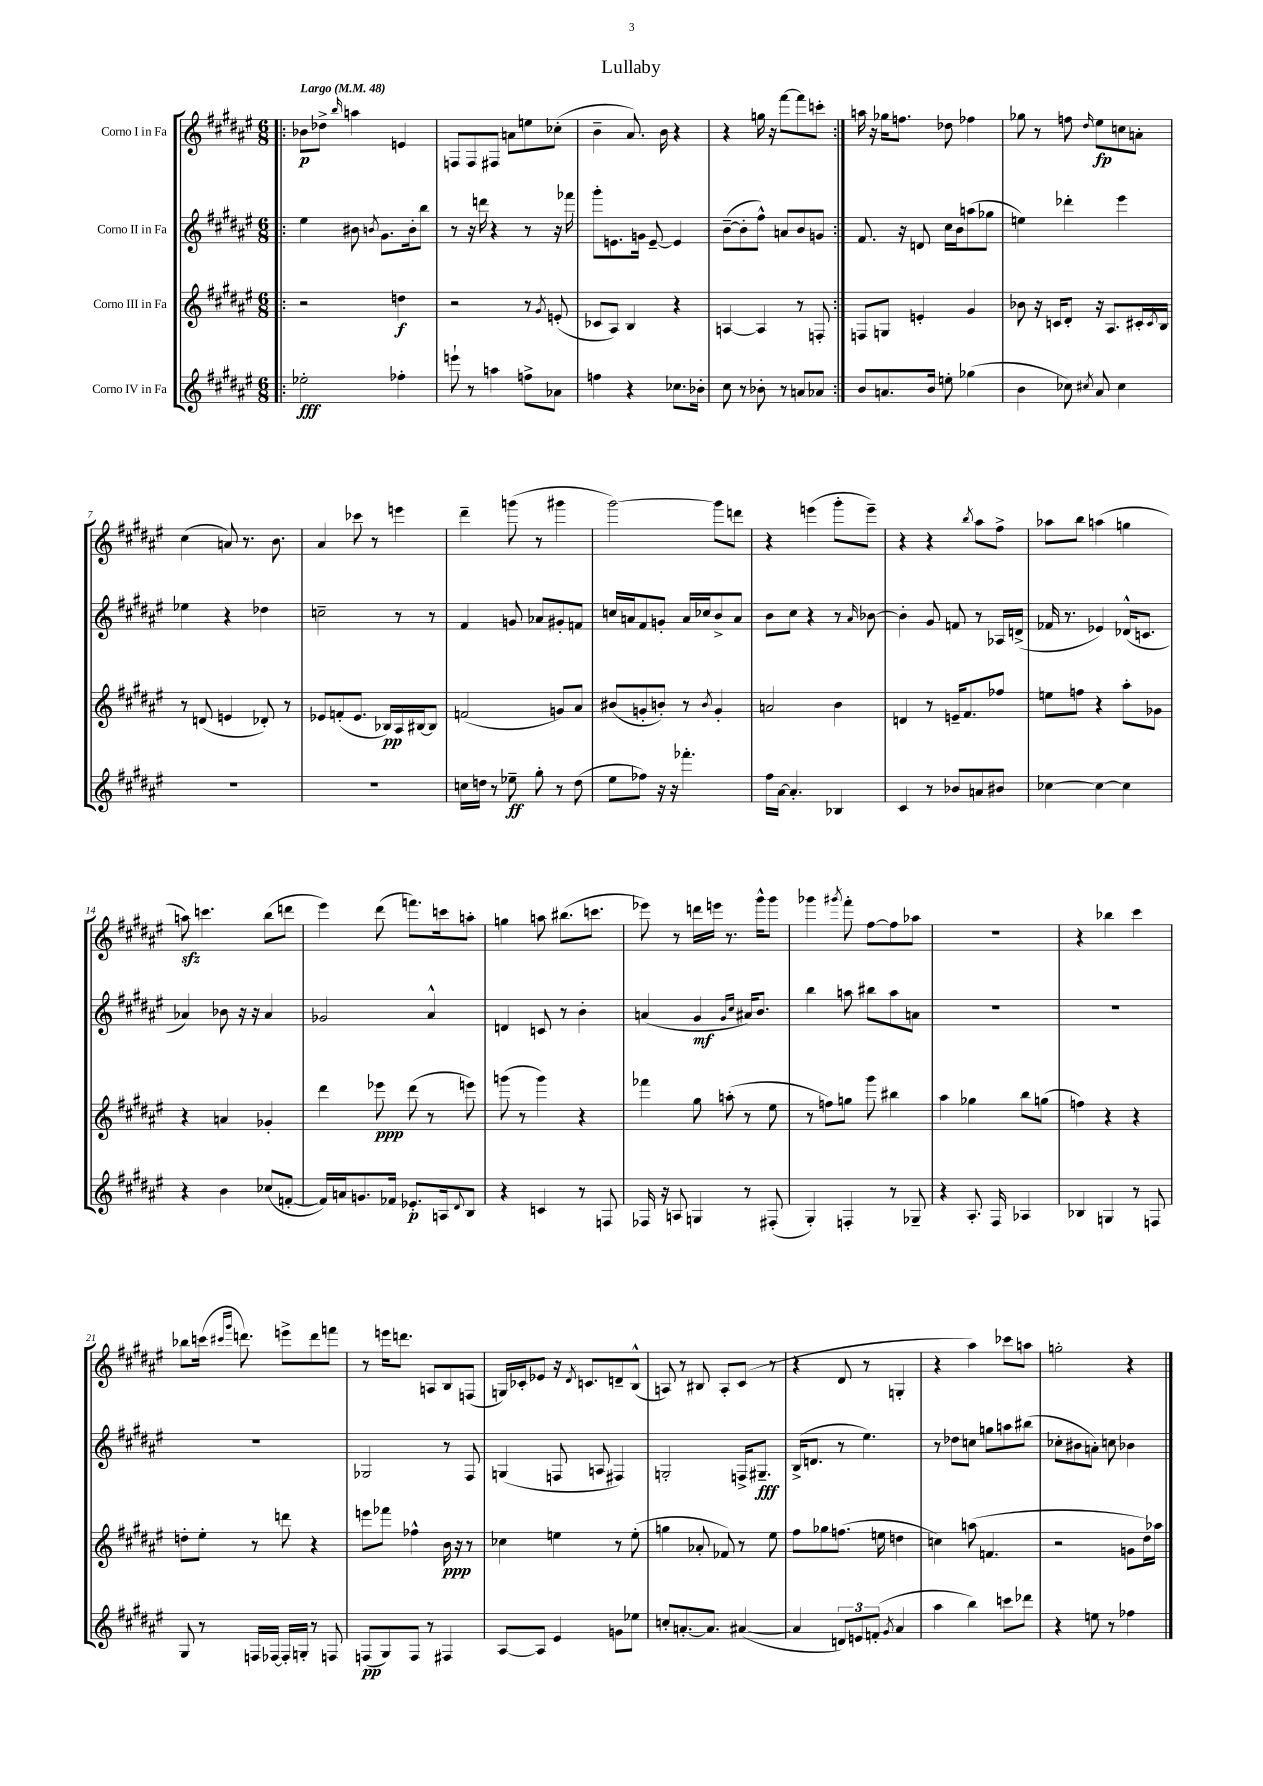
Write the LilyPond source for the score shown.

\header { title = "Lullaby" }
<<
\new StaffGroup <<
\new Staff = "s0" \with { instrumentName = "Corno I in Fa" } {
    \clef treble \key fis \major \numericTimeSignature \time 6/8 \tempo "Largo" 4 = 48
    \repeat volta 2 { \bar ".|:" bes'8\p des''8-> \grace { b''16 } a''4 e'4 |
    f8 f8 fis8 a'8 e''8 ces''8-.( |
    b'4-- ais'8.) b'16 r4 |
    r4 g''16 r16 fis'''8~ fis'''8 c'''8-. | }
    a''16 r16 ges''16 f''8. des''8 fes''4 |
    ges''8 r8 f''8 \grace { dis''16 } eis''8\fp c''8 a'8-. |
    cis''4( a'8) r8. b'8. |
    ais'4 ces'''8 r8 e'''4 |
    dis'''4-- g'''8( r8 gis'''4 |
    gis'''2~) gis'''8 d'''8 |
    r4 e'''4( gis'''8-. e'''8--) |
    r4 r4 \acciaccatura { b''8 } ais''8 fis''8-> |
    aes''8 b''8 a''4( g''4 |
    a''8\sfz) c'''4. b''8( d'''8 |
    eis'''4) dis'''8( f'''8.) c'''16 a''8-. |
    g''4 a''8 bis''8.( c'''8. |
    ees'''8) r8 d'''16 e'''16 r8. gis'''16-^ gis'''8 |
    ges'''4 \acciaccatura { gis'''8 } fis'''8-. fis''8~ fis''8 aes''8 |
    R2. |
    r4 bes''4 cis'''4 |
    bes''8 c'''16( \grace { cis'''16 gis'''16 } d'''8.) e'''8-> d'''8 f'''8 |
    r8 e'''16 d'''8. a8 b8 f8( |
    g16) ces'16-. ees'8 r16 \acciaccatura { dis'8 } c'8. d'8-- b8-^( |
    a8) r8 bis8 a8-. cis'8( r8 |
    r4 dis'8 r8 g4-. |
    r4 ais''4) ces'''8 a''8 |
    g''2-. r4 \bar "|." |
}
\new Staff = "s1" \with { instrumentName = "Corno II in Fa" } {
    \clef treble \key fis \major \numericTimeSignature \time 6/8
    \repeat volta 2 { \bar ".|:" eis''4 bis'8 \acciaccatura { b'8 } gis'8. b'16-. b''8 |
    r8 r16 d'''16 r4 r8 r16 fes'''16 |
    gis'''8-. e'8. g'16 e'8~-- e'4 |
    b'8~--( b'8-. fis''8-^) a'8 b'8 g'8 | }
    fis'8. r16 d'8 cis''16 b'16 a''8( ges''8 |
    e''4) des'''4-. eis'''4 |
    ees''4 r4 des''4 |
    c''2-- r8 r8 |
    fis'4 g'8 aes'8 gis'8-. f'8 |
    c''16 a'16 fis'8 g'8-. a'16 ces''16 b'8-> a'8 |
    b'8 cis''8 r4 r8 \grace { ais'16 } bes'8~ |
    bes'4-. gis'8 f'8 r8 aes16 d'16->( |
    fes'16 r8. ees'4) des'16-^( c'8. |
    aes'4) bes'8 r16 r16 aes'4 |
    ges'2 ais'4-^ |
    d'4 c'8 r8 b'4-. |
    a'4( gis'4\mf \grace { gis'16 cis''16 } ais'16) b'8. |
    b''4 a''8 bis''8 a''8 a'8 |
    R2. |
    R2. |
    R2. |
    ges2 r8 fis8 |
    g4( f8 a8 fis4) |
    g2-. f16-> gis8.--\fff |
    b16->( d'8. r8 eis''4.) |
    r8 des''8 c''8 g''8 a''8 bis''8( |
    ces''8-. bis'8 a'8-.) c''8 bes'4 \bar "|." |
}
\new Staff = "s2" \with { instrumentName = "Corno III in Fa" } {
    \clef treble \key fis \major \numericTimeSignature \time 6/8
    \repeat volta 2 { \bar ".|:" r2 d''4\f |
    r2 r8 \acciaccatura { gis'8 } e'8-.( |
    ces'8 ais8) b4 r4 |
    a4~ a4 r8 f8-. | }
    f8 g8 e'4-. gis'4 |
    bes'8 r16 c'16 dis'8-. r16 ais8. cis'16-. \acciaccatura { cis'8 } b16 |
    r8 d'8( e'4 des'8-.) r8 |
    ees'8 f'8-.( ees'8. bes16\pp) ais16 bis16~ bis8 |
    f'2( g'8) ais'8 |
    bis'8( g'8-. b'8-.) r8 \acciaccatura { b'8 } g'4-. |
    a'2 b'4 |
    d'4 r8 e'16-- fis'8. fes''8 |
    e''8 f''8 r4 ais''8-. ges'8 |
    r4 a'4 ges'4-. |
    dis'''4 ees'''8\ppp dis'''8( r8 e'''8) |
    g'''8( r8 g'''4) r4 |
    fes'''4 gis''8 a''8-.( r8 eis''8 |
    r8 f''8) g''8 gis'''8 bis''4 |
    ais''4 ges''4 b''8 g''8( |
    f''4) r4 r4 |
    d''8-. eis''8-. r8 d'''8 r4 |
    e'''8 fes'''8 fes''4-^ b'16\ppp r16 r8 |
    ces''4 e''4 r8 e''8-.( |
    g''4 aes'8-. fes'8) r8 eis''8 |
    fis''8 ges''8 f''8.( e''16 d''4 |
    c''4) a''8( f'4. |
    r2 g'8 dis''16) aes''16 \bar "|." |
}
\new Staff = "s3" \with { instrumentName = "Corno IV in Fa" } {
    \clef treble \key fis \major \numericTimeSignature \time 6/8
    \repeat volta 2 { \bar ".|:" ees''2-.\fff fes''4-. |
    e'''8-! r8 a''4 f''8-> aes'8 |
    f''4 r4 ces''8. bes'16-. |
    cis''8 r8 bes'8-. r8 a'8 aes'8 | }
    b'8 a'8. b'16 e''8-. ges''4( |
    b'4 ces''8) \acciaccatura { cis''8 } ais'8 cis''4 |
    R2. |
    R2. |
    c''16 d''16 r8 ees''8--\ff gis''8-. r8 d''8( |
    eis''8 fes''8) r16 r16 fes'''4.-. |
    fis''16 ais'16~ ais'4.-. bes4 |
    cis'4 r8 bes'8 a'8 bis'8 |
    ces''4~ ces''4~ ces''4 |
    r4 b'4 ces''8( f'8~-. |
    f'16) a'16 g'8. fes'16 ees'8.-.\p a16 \appoggiatura { dis'8 } b8 |
    r4 c'4 r8 f8 |
    fes16 r16 a8 g4 r8 fis8-.( |
    gis4-.) f4-. r8 ges8-- |
    r4 ais8.-. fis16 aes4 |
    bes4 g4 r8 f8 |
    gis8 r8 f16 fes16~ fes16-. g16-. r8 f8 |
    f8\pp( gis8) f8 r8 fis4 |
    ais8~ ais8 eis'4 g'8 ees''8 |
    c''8-. a'8.~-. a'8. ais'4~( |
    ais'4 \tuplet 3/2 { d'8) e'8 f'8-.( } \acciaccatura { gis'8 } ais'4 |
    ais''4 b''4) c'''8 des'''8 |
    r4 e''8 r8 fes''4 \bar "|." |
}
>>
>>
